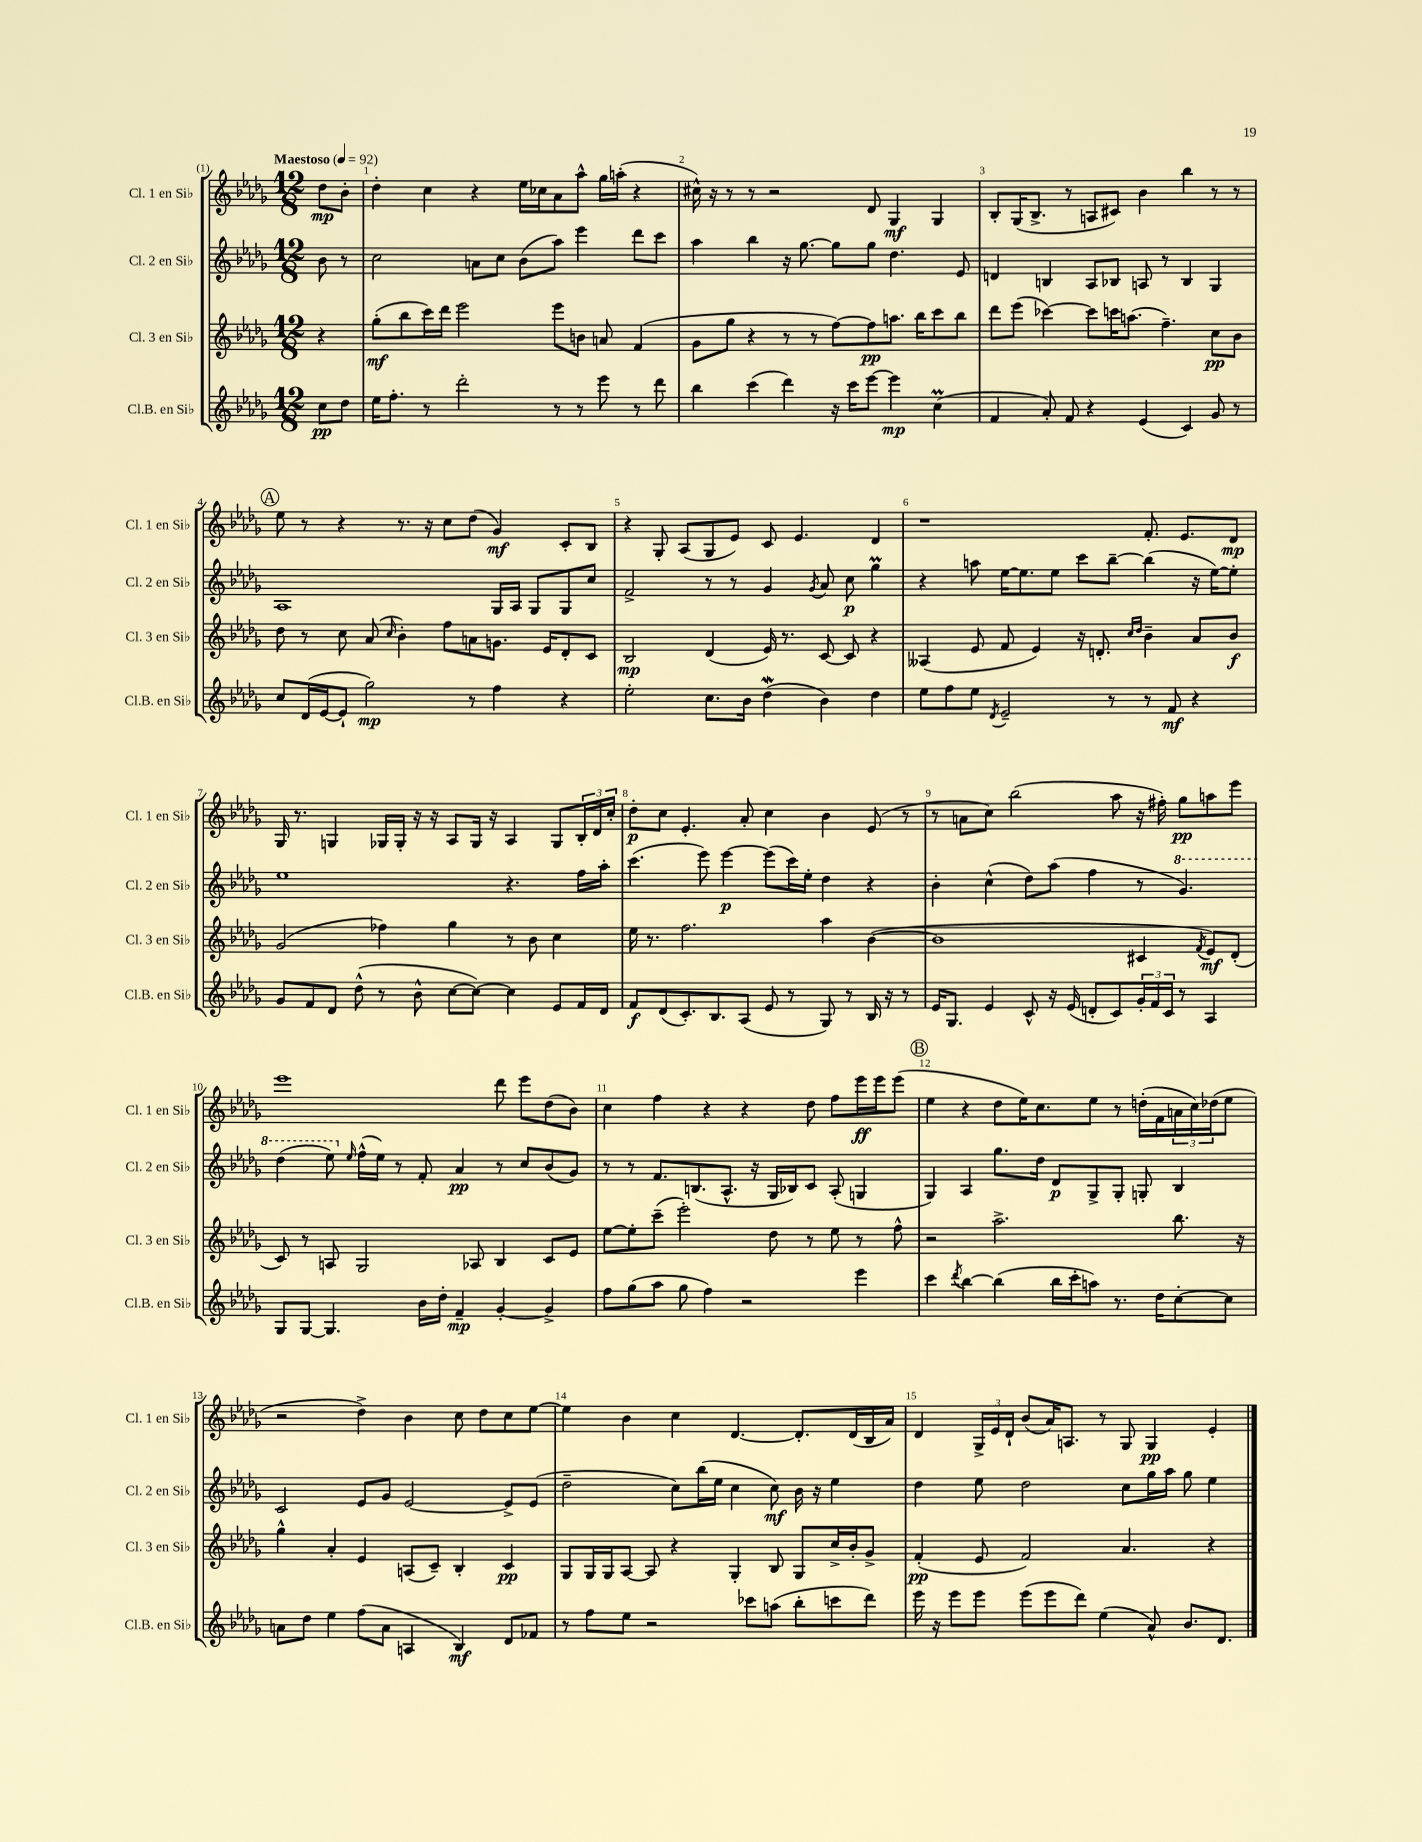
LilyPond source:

<<
\new StaffGroup <<
\new Staff = "s0" \with { instrumentName = "Cl. 1 en Sib" shortInstrumentName = "Cl. 1 en Sib" } {
    \clef treble \key des \major \numericTimeSignature \time 12/8 \partial 4 \tempo "Maestoso" 4 = 92
    des''8\mp bes'8-. |
    des''4-. c''4 r4 ees''16 ces''16 aes'8 aes''8-^ ges''16 a''16-.( r4 |
    cis''16-^) r16 r8 r8 r2 des'8 ges4\mf ges4 |
    bes8-. ges16( bes8.-> r8 a8 cis'8) bes'4 bes''4 r8 r8 |
    \mark \markup { \circle "A" } ees''8 r8 r4 r8. r16 c''8 des''8( ges'4\mf) c'8-. bes8 |
    r4 ges8-. aes8( ges8 ees'8) c'8 ees'4. des'4 |
    r1 f'8.-. ees'8. des'8\mp |
    ges16 r8. g4 ges16 ges16-. r16 r16 aes8 ges16 r16 aes4 ges8 \tuplet 3/2 { bes16-. des'16 c''16-. } |
    des''8-.\p c''8 ees'4.-. aes'8-. c''4 bes'4 ees'8( r8 |
    r8 a'8 c''8) bes''2( aes''8 r16 fis''16-.) ges''8\pp a''8 ees'''8 |
    ees'''1 des'''8 ees'''8 des''8( bes'8) |
    c''4 f''4 r4 r4 des''8 f''8 ees'''16\ff ees'''16 ees'''8( |
    \mark \markup { \circle "B" } ees''4 r4 des''8 ees''16) c''8. ees''8 r8 d''16-.( f'16 \tuplet 3/2 { a'16 c''16) des''16( } ees''8 |
    r2 des''4->) bes'4 c''8 des''8 c''8 ees''8~ |
    ees''4 bes'4 c''4 des'4.~ des'8.-. des'16( bes16 aes'16) |
    des'4 \tuplet 3/2 { ges16-> ees'16 des'16-! } bes'8( aes'16) a8. r8 ges8 ges4\pp ees'4-. \bar "|." |
}
\new Staff = "s1" \with { instrumentName = "Cl. 2 en Sib" shortInstrumentName = "Cl. 2 en Sib" } {
    \clef treble \key des \major \numericTimeSignature \time 12/8 \partial 4
    bes'8 r8 |
    c''2 a'8 c''8 bes'8( aes''8) ees'''4 des'''8 c'''8 |
    aes''4 bes''4 r16 ges''8.~ ges''8 ges''8 des''4. ees'8 |
    d'4 b4 aes8 bes8 a8 r8 bes4 ges4 |
    \mark \markup { \circle "A" } aes1 ges16 aes16 ges8 ges8 c''8 |
    f'2-> r8 r8 ges'4 \acciaccatura { ges'8 } aes'8 c''8\p ges''4\prall |
    r4 a''8 ees''16~ ees''8. ees''8 c'''8 bes''8~-- bes''4( r16 ees''16~) ees''8-. |
    ees''1 r4. f''16 aes''16-. |
    c'''4.( ees'''8) ees'''4~\p ees'''8( c'''16) ees''16-. des''4 r4 |
    bes'4-. c''4-^( des''8) aes''8( f''4 r8 \ottava #1 ges''4.) |
    des'''4( ees'''8) \ottava #0 \grace { ees''16 } f''16-^( ees''16) r8 f'8-. aes'4\pp r8 c''8 bes'8( ges'8) |
    r8 r8 f'8. b8.( aes8.-^ r16 ges16 bes16) c'8 aes8-.( g4 |
    \mark \markup { \circle "B" } ges4) aes4 ges''8. des''16 des'8\p ges8-> ges8-. g8-. bes4 |
    c'2 ees'8 ges'8 ees'2~ ees'8-> ees'8( |
    des''2-- c''8) bes''16( ees''16 c''4 c''8\mf) bes'16 r16 ees''4 |
    des''4 ees''8 des''2 c''8 ges''16 aes''16 ges''8 ees''4 \bar "|." |
}
\new Staff = "s2" \with { instrumentName = "Cl. 3 en Sib" shortInstrumentName = "Cl. 3 en Sib" } {
    \clef treble \key des \major \numericTimeSignature \time 12/8 \partial 4
    r4 |
    ges''8-.\mf( bes''8 c'''16) des'''16 ees'''2 ees'''8 b'8 a'8 f'4( |
    ges'8 ges''8 r4 r8 r8 f''8~) f''8\pp a''8. bes''16 c'''8 bes''8 |
    des'''8 ees'''8( ces'''4~) ces'''8 c'''16 a''8.( f''4.--) c''8\pp bes'8 |
    \mark \markup { \circle "A" } des''8 r8 c''8 aes'8( \grace { c''16 } bes'4-.) f''8 a'8 g'8. ees'16 des'8-. c'8 |
    bes2\mp des'4( ees'16) r8. c'8~ c'8 r4 |
    aeses4( ees'8 f'8 ees'4) r16 d'8.-. \grace { c''16 des''16 } bes'4-- aes'8 bes'8\f |
    ges'2( fes''4) ges''4 r8 bes'8 c''4 |
    ees''16 r8. f''2. aes''4 bes'4~( |
    bes'1 cis'4 \acciaccatura { f'8 } ees'8\mf) des'8-.( |
    c'8) r8 a8 ges2 aes8 bes4 c'8 ees'8 |
    ees''8~ ees''8-. c'''8--( ees'''2-.) des''8 r8 ees''8 r8 f''8-^ |
    \mark \markup { \circle "B" } r2 aes''2.-> bes''8. r16 |
    ges''4-^ aes'4-. ees'4 a8( c'8--) bes4-. c'4\pp |
    ges8 ges16 ges16 aes8~ aes8 r4 ges4-. bes8 ges8 c''16-> bes'16-. ges'8-> |
    f'4-.\pp( ees'8 f'2) aes'4. r4 \bar "|." |
}
\new Staff = "s3" \with { instrumentName = "Cl.B. en Sib" shortInstrumentName = "Cl.B. en Sib" } {
    \clef treble \key des \major \numericTimeSignature \time 12/8 \partial 4
    c''8\pp des''8 |
    ees''16 f''8.-. r8 des'''2-. r8 r8 ees'''8 r8 des'''8 |
    bes''4 c'''4( des'''4) r16 c'''16 ees'''8~ ees'''4\mp c''4\prall( |
    f'4 aes'8-.) f'8 r4 ees'4( c'4) ges'8 r8 |
    \mark \markup { \circle "A" } c''8 des'16( ees'16~ ees'8-! ges''2\mp) r8 f''4 r4 |
    ees''2-. c''8. bes'16 des''4\mordent( bes'4) des''4 |
    ees''8 f''8 ees''8 \acciaccatura { des'8 } ees'2-- r8 r8 f'8\mf r4 |
    ges'8 f'8 des'8 des''8-^( r8 bes'8-^ c''8~ c''8~) c''4 ees'8 f'16 des'16 |
    f'8\f des'8( c'8.-.) bes8. aes8( ees'8 r8 ges8) r8 bes16 r16 r8 |
    ees'16 ges8. ees'4 c'8-^ r16 ees'16( d'8-. c'8) \tuplet 3/2 { ges'16-. f'16 c'16 } r8 aes4 |
    ges8 ges8~ ges4. bes'16 des''16-. f'4--\mp ges'4~-. ges'4-> |
    f''8 ges''8( aes''8 ges''8 f''4) r2 ees'''4 |
    \mark \markup { \circle "B" } c'''4 \acciaccatura { des'''8 } bes''4~ bes''4( bes''16 c'''16-. a''8) r8. des''16 c''8~-. c''8 |
    a'8 des''8 ees''4 f''8( a'8 a4 bes4\mf) des'8 fes'8 |
    r8 f''8 ees''8 r2 ces'''8 a''8( bes''8-. c'''8 des'''8) |
    ees'''16 r16 ees'''8 ees'''8 ees'''8( ees'''8 des'''8) ees''4( aes'8-^) bes'8. des'8. \bar "|." |
}
>>
>>
\layout { \context { \Score \override BarNumber.break-visibility = ##(#f #t #t) barNumberVisibility = #all-bar-numbers-visible } }
